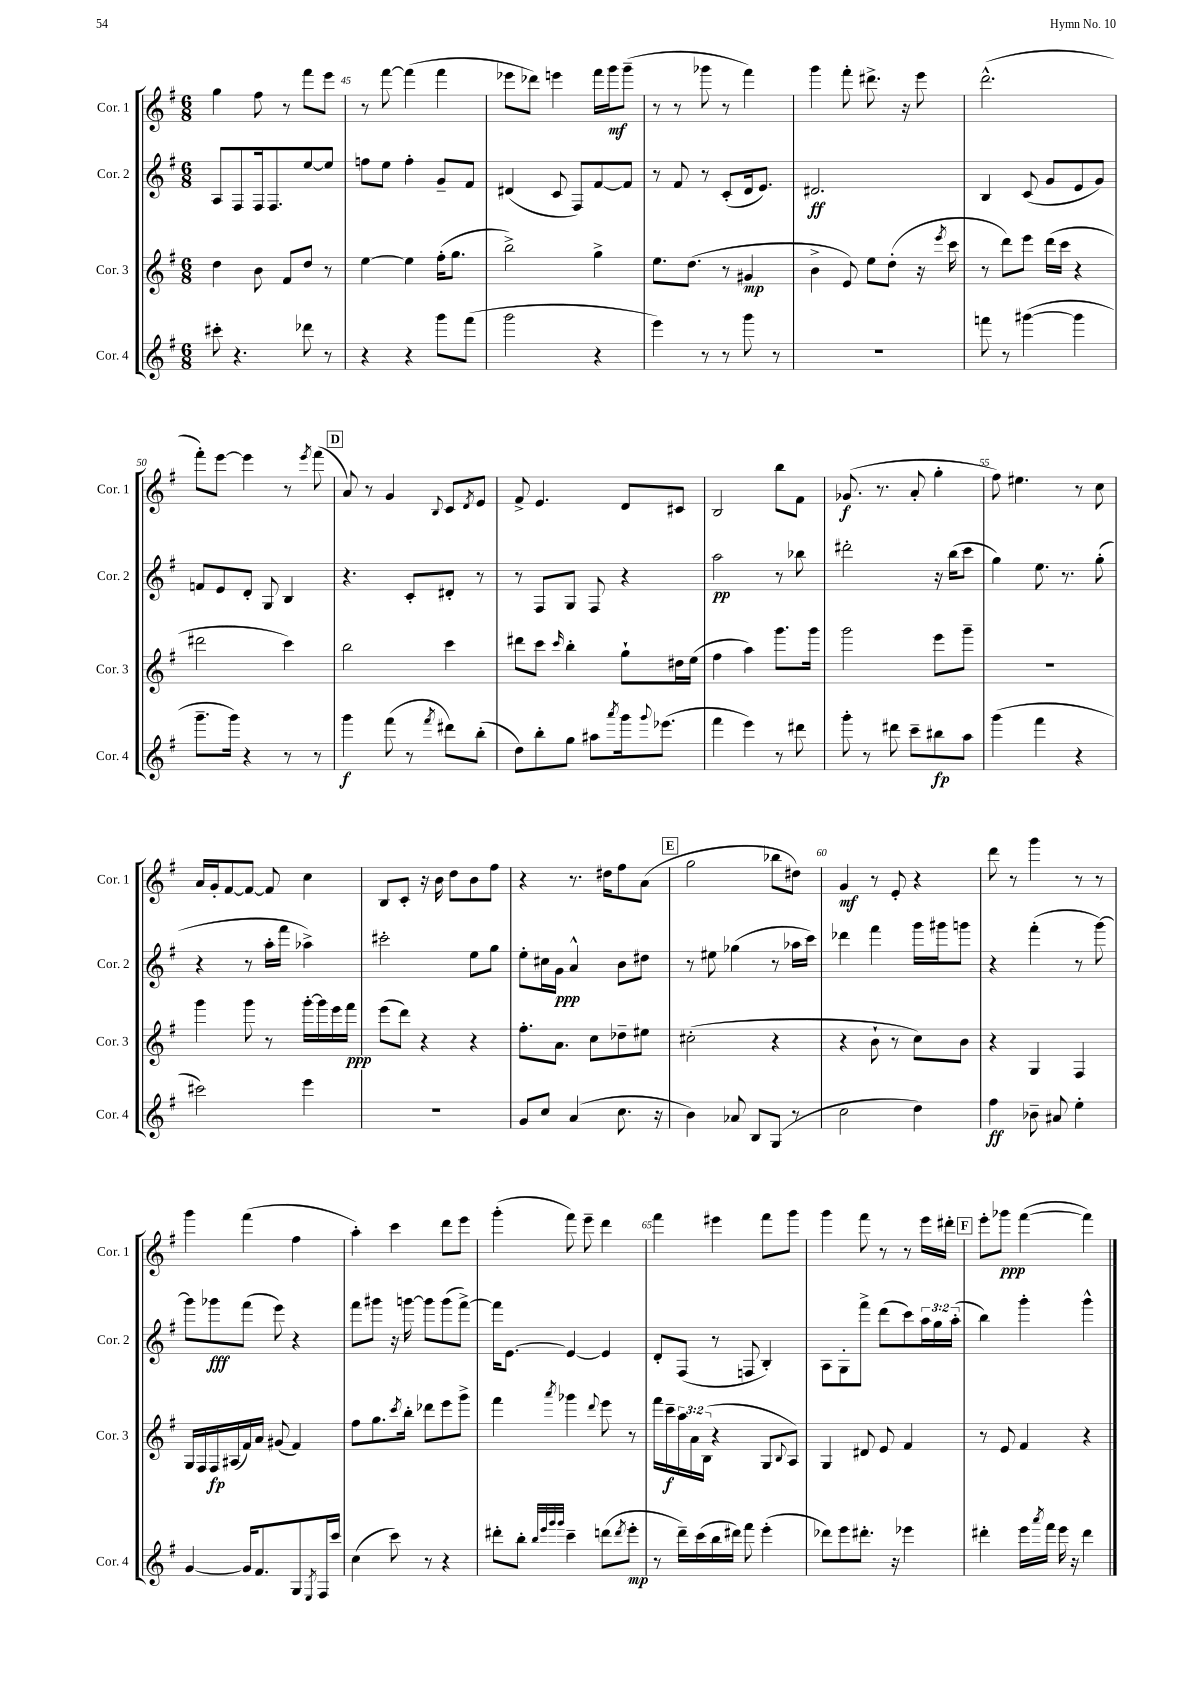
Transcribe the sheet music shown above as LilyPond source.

<<
\new StaffGroup <<
\new Staff = "s0" \with { instrumentName = "Cor. 1" shortInstrumentName = "Cor. 1" } {
    \clef treble \key g \major \numericTimeSignature \time 6/8
    g''4 fis''8 r8 fis'''8 e'''8 |
    r8 fis'''8~ fis'''4( fis'''4 |
    ees'''8 des'''8) e'''4 fis'''16 g'''16\mf g'''8--( |
    r8 r8 ges'''8 r8 fis'''4) |
    g'''4 fis'''8-. dis'''8.-> r16 e'''8 |
    d'''2.-^( |
    fis'''8-.) e'''8~ e'''4 r8 \acciaccatura { e'''8 } fis'''8( |
    \mark \markup { \box "D" } a'8) r8 g'4 \appoggiatura { b8 } c'8 \acciaccatura { d'8 } e'8 |
    fis'8-> e'4. d'8 cis'8 |
    b2 b''8 fis'8 |
    ges'8.\f( r8. a'8-. g''4-. |
    fis''8) eis''4. r8 c''8 |
    a'16 g'16-. fis'8~ fis'8~ fis'8 c''4 |
    b8 c'8-. r16 b'16 d''8 b'8 fis''8 |
    r4 r8. dis''16 fis''8 a'8( |
    \mark \markup { \box "E" } g''2 bes''8 dis''8) |
    g'4\mf r8 e'8-. r4 |
    d'''8 r8 g'''4 r8 r8 |
    g'''4 fis'''4( fis''4 |
    a''4-.) c'''4 d'''8 e'''8 |
    g'''4-.( fis'''8) e'''8-- d'''4 |
    fis'''4 eis'''4 fis'''8 g'''8 |
    g'''4 fis'''8 r8 r8 e'''16 dis'''16-. |
    \mark \markup { \box "F" } e'''8-. ges'''8\ppp fis'''4~( fis'''4) \bar "|." |
}
\new Staff = "s1" \with { instrumentName = "Cor. 2" shortInstrumentName = "Cor. 2" } {
    \clef treble \key g \major \numericTimeSignature \time 6/8 \override Staff.TupletNumber.text = #tuplet-number::calc-fraction-text
    a8 fis8 fis16 fis8. e''8~ e''8 |
    f''8 e''8 f''4-. g'8-- fis'8 |
    dis'4( c'8 fis8) fis'8~ fis'8 |
    r8 fis'8 r8 c'8-.( d'16 e'8.) |
    dis'2.\ff |
    b4 c'8( g'8 e'8 g'8) |
    f'8 e'8 d'8-. g8 b4 |
    \mark \markup { \box "D" } r4. c'8-. dis'8-. r8 |
    r8 fis8 g8 fis8 r4 |
    a''2\pp r8 bes''8 |
    dis'''2-. r16 b''16( c'''8 |
    g''4) e''8. r8. g''8-.( |
    r4 r8 a''16-. fis'''16 aes''4->) |
    cis'''2-. e''8 g''8 |
    e''8-. cis''16 g'16\ppp a'4-^ b'8 dis''8 |
    \mark \markup { \box "E" } r8 eis''8 ges''4( r8 aes''16 c'''16) |
    des'''4 fis'''4 g'''16 gis'''16 g'''8 |
    r4 fis'''4-.( r8 g'''8~) |
    g'''8 ges'''8\fff fis'''8( e'''8) r4 |
    fis'''8 gis'''8 r16 g'''16~ g'''8 g'''8( fis'''8~->) |
    fis'''16 e'8.~ e'4~ e'4 |
    d'8-. fis8( r8 f8 b4-.) |
    a8 g8-. fis'''8-> d'''8( c'''8) \tuplet 3/2 { a''16 g''16 a''16-.( } |
    \mark \markup { \box "F" } b''4) g'''4-. g'''4-^ \bar "|." |
}
\new Staff = "s2" \with { instrumentName = "Cor. 3" shortInstrumentName = "Cor. 3" } {
    \clef treble \key g \major \numericTimeSignature \time 6/8 \override Staff.TupletNumber.text = #tuplet-number::calc-fraction-text
    d''4 b'8 fis'8 d''8 r8 |
    e''4~ e''4 fis''16-.( g''8. |
    b''2->) g''4-> |
    e''8. d''8.( r8 gis'4\mp |
    b'4-> e'8) e''8 d''8-.( r16 \acciaccatura { e'''8 } c'''16 |
    r8 d'''8) e'''8 d'''16( c'''16 r4 |
    dis'''2 c'''4) |
    \mark \markup { \box "D" } b''2 c'''4 |
    dis'''8 c'''8 \grace { c'''16 } b''4-. g''8-! dis''16 e''16( |
    fis''4 a''4) g'''8. g'''16 |
    g'''2 e'''8 g'''8-- |
    R2. |
    g'''4 g'''8 r8 g'''16~-. g'''16 e'''16 fis'''16\ppp |
    e'''8( d'''8) r4 r4 |
    fis''8.-. a'8. c''8 des''8-- eis''8 |
    \mark \markup { \box "E" } cis''2-.( r4 |
    r4 b'8-! r8 c''8) b'8 |
    r4 g4 fis4 |
    g16 fis16 fis16\fp ais16( fis'16) a'16 gis'8( fis'4) |
    fis''8 g''8. \acciaccatura { c'''8 } b''16-. des'''8 e'''8 g'''8-> |
    fis'''4 \acciaccatura { a'''8 } ges'''4 \appoggiatura { d'''8 } e'''8 r8 |
    fis'''16 c'''16--\f \tuplet 3/2 { a''16 a'16 b16( } r4 g8 \appoggiatura { b8 } a8) |
    g4 dis'8 e'8 fis'4 |
    \mark \markup { \box "F" } r8 e'8 fis'4 r4 \bar "|." |
}
\new Staff = "s3" \with { instrumentName = "Cor. 4" shortInstrumentName = "Cor. 4" } {
    \clef treble \key g \major \numericTimeSignature \time 6/8
    cis'''8-. r4. des'''8 r8 |
    r4 r4 g'''8 fis'''8( |
    g'''2 r4 |
    e'''4) r8 r8 g'''8 r8 |
    R2. |
    f'''8 r8 gis'''4~( gis'''4 |
    g'''8.-- g'''16) r4 r8 r8 |
    \mark \markup { \box "D" } g'''4\f fis'''8( r8 \acciaccatura { fis'''8 } dis'''8) b''8-.( |
    d''8) b''8-. g''8 ais''8 \acciaccatura { a'''8 } g'''16 \appoggiatura { g'''8 } ees'''8.( |
    fis'''4 e'''4) r8 dis'''8 |
    g'''8-. r8 dis'''8 c'''8-- bis''8\fp a''8 |
    g'''4( fis'''4 r4 |
    cis'''2) e'''4 |
    R2. |
    g'8 c''8 a'4( c''8. r16 |
    \mark \markup { \box "E" } b'4) aes'8 b8 g8( r8 |
    c''2 d''4) |
    fis''4\ff bes'8-- ais'8 e''4-. |
    g'4~ g'16 fis'8. g8 \acciaccatura { e8 } fis16 c'''16 |
    c''4( c'''8) r8 r4 |
    dis'''8-. b''8-. \grace { b''32 e'''32 g'''32 g'''32 } c'''4-- d'''8( \acciaccatura { d'''8 } e'''8-.\mp |
    r8 d'''16--) c'''16( b''16 dis'''16) fis'''8 e'''4-.( |
    des'''8) e'''8 dis'''8.-. r16 ees'''4 |
    \mark \markup { \box "F" } dis'''4-. e'''16 \acciaccatura { a'''8 } fis'''16 e'''16 r16 dis'''4 \bar "|." |
}
>>
>>
\layout { \context { \Score currentBarNumber = #44 \override BarNumber.break-visibility = ##(#f #t #t) barNumberVisibility = #(every-nth-bar-number-visible 5) } }
